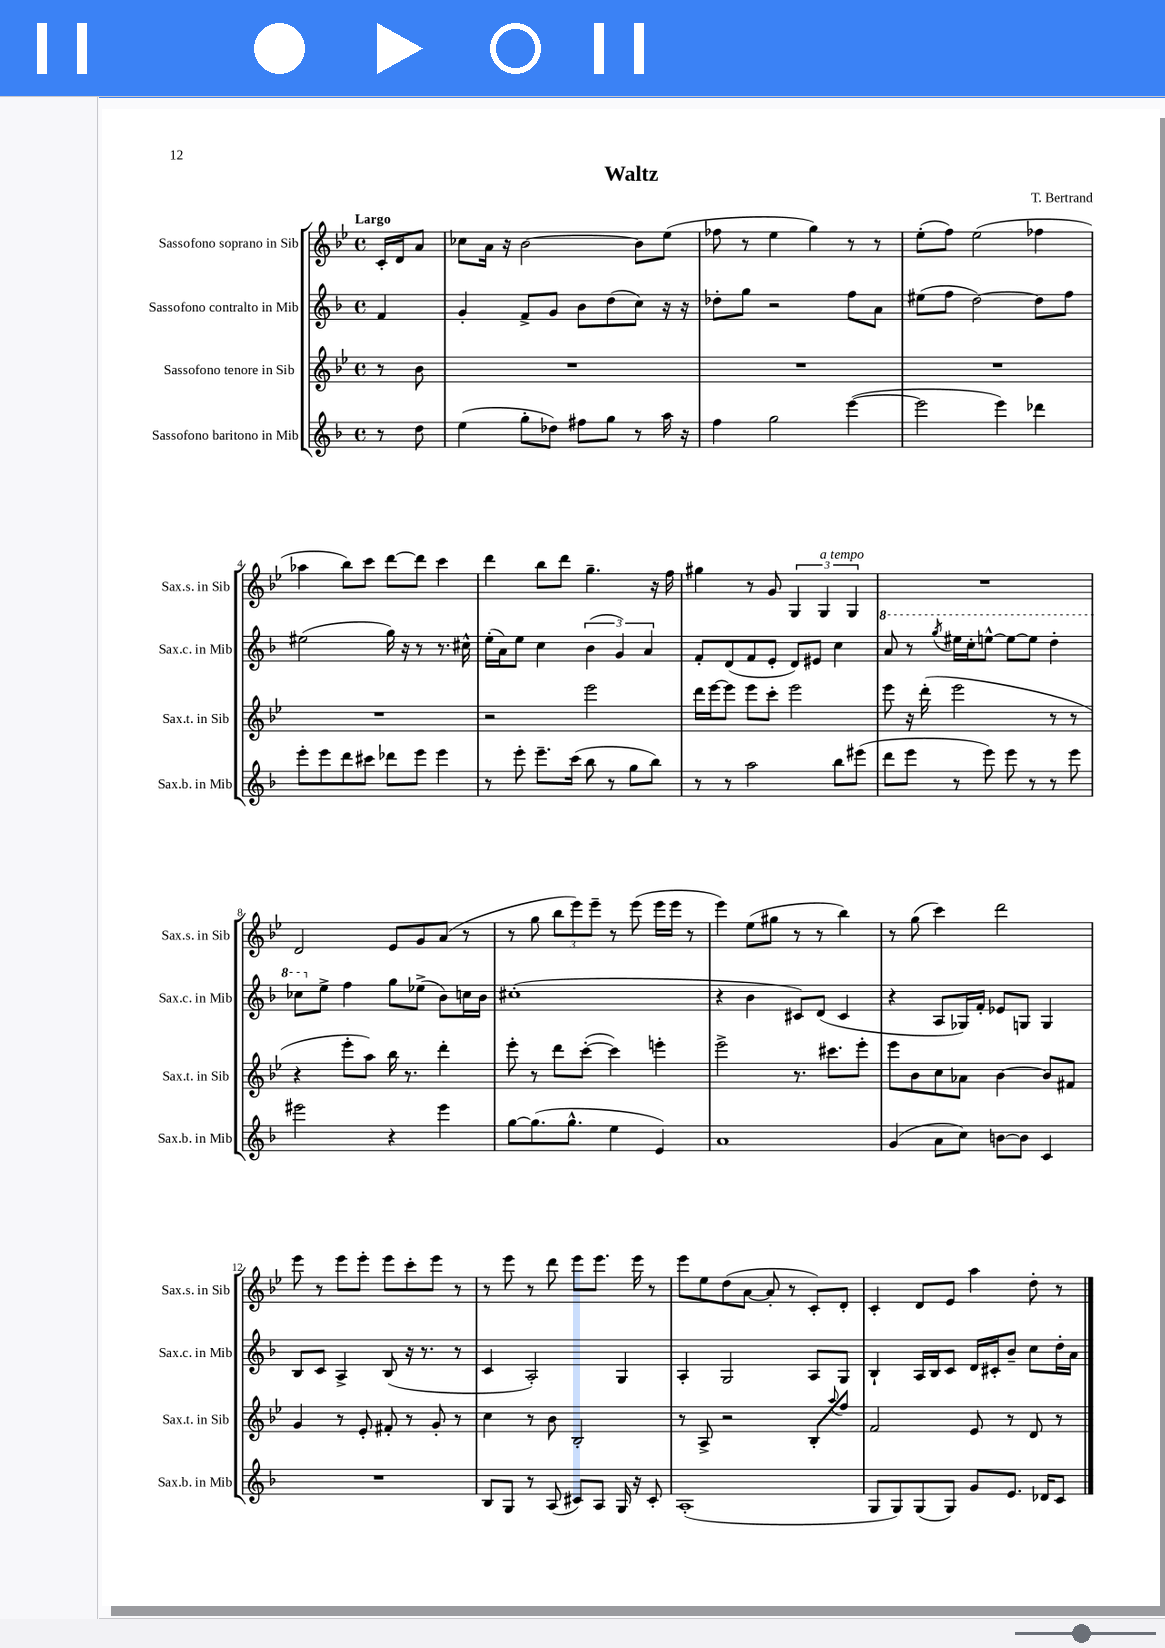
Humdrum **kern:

**kern	**kern	**kern	**kern
*part4	*part3	*part2	*part1
*staff4	*staff3	*staff2	*staff1
*I"Sassofono baritono in Mib	*I"Sassofono tenore in Sib	*I"Sassofono contralto in Mib	*I"Sassofono soprano in Sib
*I'Sax.b. in Mib	*I'Sax.t. in Sib	*I'Sax.c. in Mib	*I'Sax.s. in Sib
*clefG2	*clefG2	*clefG2	*clefG2
*k[b-]	*k[b-e-]	*k[b-]	*k[b-e-]
*M4/4	*M4/4	*M4/4	*M4/4
*met(c)	*met(c)	*met(c)	*met(c)
=	=	=	=
!	!	!	!LO:TX:a:B:t=Largo
8r	8r	4f/	16c'/LL
.	.	.	16d/J
8dd\	8b-\	.	8a/J
=1	=1	=1	=1
(4ee\	1r	4g'/	8cc-X\L
.	.	.	16a\Jk
.	.	.	16r
8gg'\L	.	8f^/L	[2b-\
8dd-X\J)	.	8g/J	.
8ff#X\L	.	8b-\L	.
8gg\J	.	(8dd\	.
8r	.	8cc\J)	8b-\L]
16aa\	.	16r	(8ee-\J
16r	.	16r	.
=2	=2	=2	=2
4ff\	1r	8dd-X'\L	8ff-X\
.	.	8gg\J	8r
2gg\	.	2r	4ee-\
.	.	.	4gg\)
([4eee\	.	8ff\L	8r
.	.	8a\J	8r
=3	=3	=3	=3
2eee\]	1r	(8ee#X\L	(8ee-'\L
.	.	8ff\J	8ff\J)
.	.	[2dd\)	(2ee-\
4eee\)	.	.	.
4ddd-X\	.	8dd\L]	4ff-X\
.	.	8ff\J	.
!!LO:LB:g=z
=4	=4	=4	=4
8eee'\L	1r	(2ee#X\	4aa-X\
8eee\	.	.	.
8ddd\	.	.	8bb-\L)
8ccc#X\J	.	.	8ccc\J
8ddd-X\L	.	16gg\)	[8ddd\L
.	.	16r	.
8eee\J	.	8r	8ddd\J]
4eee\	.	8.r	4ccc\
.	.	16cc#X^^\	.
=5	=5	=5	=5
8r	2r	(16ee'\LL	4ddd\
.	.	16a\J)	.
8eee'\	.	8ee\J	.
8.eee~\L	.	4cc\	8bb-\L
.	.	.	8ddd\J
(16ccc\Jk	.	.	.
8bb-\	2eee-\	(6b-\	4.gg~\
8r	.	.	.
.	.	6g/)	.
8gg\L	.	.	.
.	.	6a/	.
8bb-\J)	.	.	16r
.	.	.	16ff\
=6	=6	=6	=6
8r	16ddd\LL	8f'/L	4gg#X\
.	[16eee-\J	.	.
8r	8eee-\J]	(8d/	.
2aa\	8eee-\L	8f/	8r
.	8ccc'\J	8e'/J	8g/
.	2eee-\	8d/L)	6G/
.	.	8e#X/J	.
!	!	!	!LO:TX:a:i:t=a tempo
.	.	.	6G/
8bb-\L	.	4cc\	.
.	.	.	6G/
(8eee#X\J	.	.	.
=7	=7	=7	=7
*	*	*8va	*
8ddd\L	8eee-\	8aa/	1r
8eee\J	16r	8r	.
.	(16ddd'\	.	.
.	.	8qggg/	.
8r	2eee-\	16eee#X\LL	.
.	.	16ccc'\J	.
8eee\)	.	[8eeen^^\J	.
8eee\	.	8eee\L_	.
8r	.	8eee\J]	.
8r	8r	4ddd'\	.
8eee\	8r	.	.
!!LO:LB:g=z
=8	=8	=8	=8
2eee#X\	4r	8ccc-X\L	2d/
*	*	*X8va	*
.	.	8ee^\J	.
.	8eee-'\L	4ff\	.
.	8aa\J)	.	.
4r	16bb-\	8gg\L	8e-/L
.	8.r	.	.
.	.	(8ee-X^\J	8g/
4eee#\	4ddd'\	8b-\L)	(8a/J
.	.	16ccn\L	8r
.	.	16b-\JJ	.
=9	=9	=9	=9
[8gg\L	8eee-'\	(1cc#X'	8r
(8.gg\]	8r	.	8gg\
.	8ddd\L	.	12bb-\L
8.gg^^\J	.	.	.
.	.	.	12eee-\)
.	([8ccc'\J	.	.
.	.	.	12eee-~\J
4ee\	4ccc\])	.	8r
.	.	.	(8eee-\
4e/)	4eeen'\	.	16eee-\LL
.	.	.	16eee-\JJ
.	.	.	8r
=10	=10	=10	=10
1a	2eee-^\	4r	4eee-\)
.	.	4b-\	(8ee-\L
.	.	.	8gg#X\J
.	8.r	8c#X/L)	8r
.	.	(8d/J	8r
.	8.ccc#X\L	.	.
.	.	4c#/	4bb-\)
.	8eee-'\J	.	.
=11	=11	=11	=11
(4g/	8eee-\L	4r	8r
.	8b-\	.	(8gg\
8a\L	8cc\	8A/L	4ccc\)
8cc\J)	8a-X\J	16G-X/L)	.
.	.	16f'/JJ	.
[8bn\L	[4b-\	8e-X/L	2ddd\
8b\J]	.	8Gn/J	.
4c/	8b-/L]	4G/	.
.	8f#X/J	.	.
!!LO:LB:g=z
=12	=12	=12	=12
1r	4g/	8B-/L	8eee-\
.	.	8c/J	8r
.	8r	4A^/	8eee-\L
.	8e-'/	.	8eee-'\J
.	8f#X'/	(8B-/	8eee-\L
.	8r	16r	8ccc'\
.	.	8.r	.
.	8g'/	.	8eee-\J
.	8r	8r	8r
=13	=13	=13	=13
8B-/L	4cc\	4c/	8r
8G/J	.	.	8eee-\
8r	8r	2A'/)	8r
(8A/	8b-\	.	8ddd\
8c#X/L)	2B-'/	.	8eee-\L
8A/J	.	.	8.eee-\J
16G/	.	4G/	.
16r	.	.	16eee-\
8c#'/	.	.	8r
=14	=14	=14	=14
(1A'	8r	4A'/	8eee-\L
.	8A^/	.	8ee-\
.	2r	2G/	(8dd\
.	.	.	[8a\J
.	.	.	8a'/]
.	.	.	8r
.	8B-'/L	8A/L	8c'/L)
.	8qqaa/	.	.
.	8ff/J	8G/J	8d'/J
=15	=15	=15	=15
8G/L	2f/	4B-`/	4c'/
8G/)	.	.	.
(8G/	.	16A/LL	8d/L
.	.	16B-/J	.
8G/J)	.	8c/J	8e-/J
8g/L	8e-/	16d/LL	4aa\
.	.	16c#X'/J	.
8.e/J	8r	8b-~/J	.
.	8d/	8cc\L	8dd'\
16d-X/KL	.	.	.
8c/J	8r	16dd'\L	8r
.	.	16a\JJ	.
==	==	==	==
*-	*-	*-	*-
